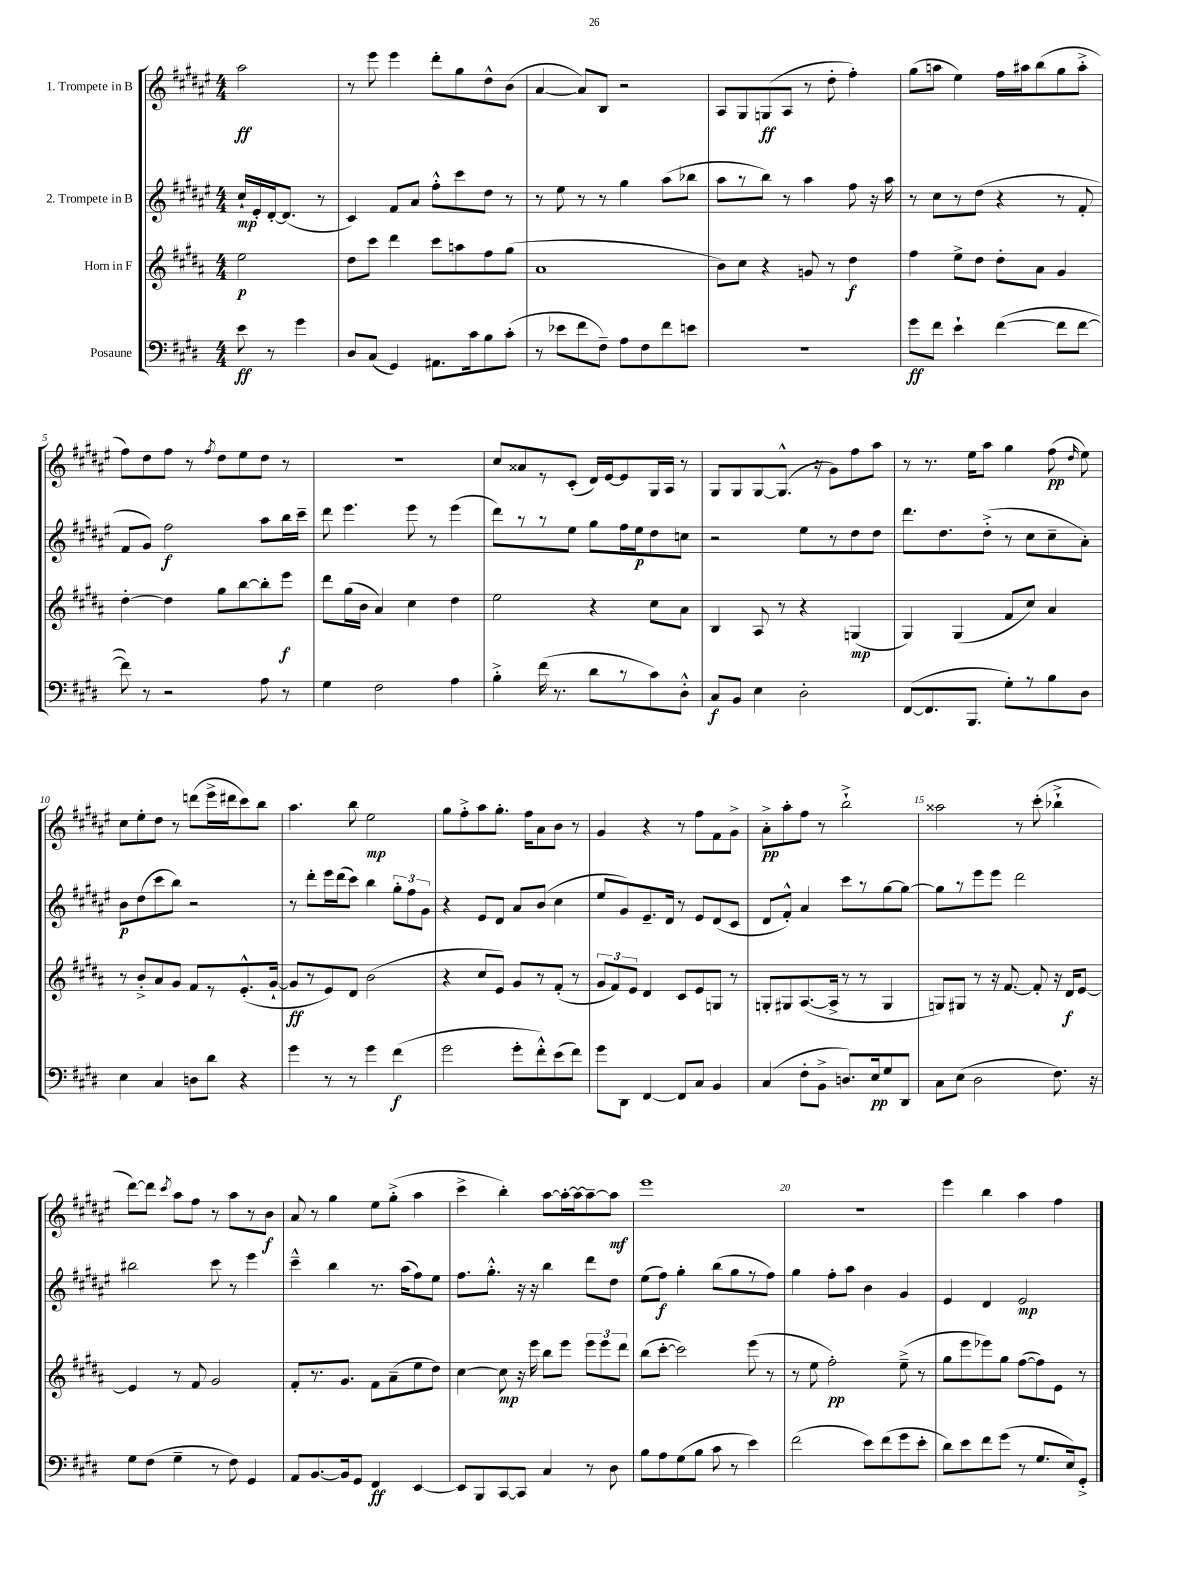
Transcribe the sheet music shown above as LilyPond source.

<<
\new StaffGroup <<
\new Staff = "s0" \with { instrumentName = "1. Trompete in B" } {
    \clef treble \key fis \major \numericTimeSignature \time 4/4 \partial 2
    \autoBeamOff ais''2\ff |
    r8 eis'''8 eis'''4 dis'''8[-. gis''8 dis''8-^ b'8]( |
    ais'4~ ais'8[) b8] r2 |
    ais8[ gis8 g8\ff( ais8] r8 dis''8-. fis''4-.) |
    gis''8[( a''8] eis''4) fis''16[ ais''16 b''8( gis''8 ais''8]-.-> |
    fis''8[) dis''8 fis''8] r8 \acciaccatura { fis''8 } dis''8[ eis''8 dis''8] r8 |
    R1 |
    cis''8[ aisis'8 r8 cis'8]-.( dis'16[) eis'16~ eis'8 gis16 ais16] r8 |
    gis8[ gis8 gis8~ gis8.]-^( r16 gis'8[) fis''8 ais''8] |
    r8 r8. eis''16[ ais''8] gis''4 fis''8\pp( \grace { dis''16 } eis''8) |
    cis''8[ eis''8-. dis''8] r8 d'''8[( eis'''16-> dis'''16 cis'''8) b''8] |
    ais''4. b''8 eis''2\mp |
    gis''8[ fis''8-.-> ais''8 gis''8.]-. fis''16[ ais'8 b'8] r8 |
    gis'4 r4 r8 fis''8[ fis'8 gis'8]-> |
    ais'8[-.->\pp ais''8-. fis''8] r8 b''2-!-> |
    aisis''2 r8 cis'''8-.( bes''4-!-> |
    dis'''8[~) dis'''8] \acciaccatura { cis'''8 } ais''8[ fis''8] r8 ais''8[ r8 b'8]\f |
    ais'8 r8 gis''4 eis''8[ gis''8]-.->( ais''4 |
    cis'''4-> b''4-.) ais''8[~ ais''16~-. ais''16~ ais''8~-- ais''8]\mf |
    eis'''1 |
    R1 |
    eis'''4 b''4 ais''4 fis''4 \bar "|." |
}
\new Staff = "s1" \with { instrumentName = "2. Trompete in B" } {
    \clef treble \key fis \major \numericTimeSignature \time 4/4 \partial 2
    \autoBeamOff cis''16[-!\mp eis'16-. dis'16~-. dis'8.]( r8 |
    cis'4) fis'8[ ais'8] fis''8[-.-^ cis'''8 dis''8] r8 |
    r8 eis''8 r8 r8 gis''4 ais''8[( bes''8] |
    ais''8[ r8 b''8]) r8 ais''4 fis''8 r16 ais''16 |
    r8 cis''8[ r8 dis''8]( r4 r8 fis'8-. |
    fis'8[ gis'8]) fis''2\f ais''8[ b''16 cis'''16]-- |
    dis'''8 eis'''4. eis'''8 r8 eis'''4( |
    dis'''8[) r8 r8 eis''8] gis''8[ fis''16 eis''16\p dis''8 c''8] |
    r2 eis''8[ r8 dis''8 dis''8] |
    dis'''8.[ dis''8. dis''8]-.->( r8 cis''8[ cis''8-- ais'8]-.) |
    b'8[\p dis''8( cis'''8 b''8]) r2 |
    r8 dis'''8[-. eis'''16 dis'''16( cis'''8]) b''4 \tuplet 3/2 { gis''8[-. fis''8 gis'8] } |
    r4 eis'8[ dis'8] ais'8[ b'8]( cis''4 |
    eis''8[ gis'8) eis'8.-- dis'16] r8 eis'8[ dis'8( cis'8] |
    dis'8[ fis'8]-.-^) ais'4 cis'''8[ r8 gis''8~ gis''8]~ |
    gis''8[ r8 eis'''8 eis'''8] dis'''2 |
    bis''2 cis'''8 r8 eis'''4 |
    cis'''4---^ b''4 r8. ais''16[( fis''8) eis''8] |
    fis''8.[ gis''8.]-.-^ r16 r16 b''4 dis'''8[ dis''8] |
    eis''8[( fis''8]\f) gis''4-. b''8[( gis''8 r8 fis''8]) |
    gis''4 fis''8[-. ais''8] b'4 gis'4 |
    eis'4 dis'4 eis'2\mp \bar "|." |
}
\new Staff = "s2" \with { instrumentName = "Horn in F" } {
    \clef treble \key b \major \numericTimeSignature \time 4/4 \partial 2
    \autoBeamOff e''2\p |
    dis''8[ cis'''8] dis'''4 cis'''8[ a''8 fis''8 gis''8]( |
    ais'1 |
    b'8[) cis''8] r4 g'8 r8 dis''4\f |
    fis''4 e''8[-> dis''8] dis''8[-. ais'8] gis'4 |
    dis''4~-. dis''4 gis''8[ b''8~ b''8-. e'''8]\f |
    dis'''8[ gis''16( b'16] ais'4) cis''4 dis''4 |
    e''2 r4 cis''8[ ais'8] |
    b4 ais8 r8 r4 g4\mp( |
    gis4) gis4( fis'8[ cis''8]) ais'4 |
    r8 b'8[-.-> ais'8 gis'8] fis'8[ r8 e'8.-.-^( gis'16]~-! |
    gis'8[\ff r8 e'8) dis'8] b'2( |
    r4 cis''8[ e'8]) gis'8[ r8 fis'8]-.( r8 |
    \tuplet 3/2 { gis'8[ fis'8) e'8] } dis'4 cis'8[ e'8 g8] r8 |
    g8[-. gis8 ais8.~( ais16]-> r8 r8 gis4 |
    g8[) gis8] r8 r16 fis'8.~ fis'8-. r16 dis'16[\f e'8]~ |
    e'4 r8 fis'8 gis'2 |
    fis'8[-. r8. gis'8.] fis'8[ ais'8--( e''8 dis''8]) |
    cis''4~ cis''8\mp r16 e'''16 b''8[ e'''8] \tuplet 3/2 { e'''8[ e'''8 dis'''8] } |
    b''8[( cis'''8]~-. cis'''2) e'''8( r8 |
    r8 e''8 fis''2-.\pp) e''8--->( r8 |
    gis''8[ e'''8 ees'''8) gis''8] fis''8[~( fis''8) e'8] r8 \bar "|." |
}
\new Staff = "s3" \with { instrumentName = "Posaune" } {
    \clef bass \key e \major \numericTimeSignature \time 4/4 \partial 2
    \autoBeamOff e'8\ff r8 gis'4 |
    dis8[ cis8]( gis,4) ais,8.[ cis'16 b8 cis'8]-.( |
    r8 ees'8[ fis'8 fis8]--) a8[ fis8 fis'8 e'8] |
    R1 |
    gis'8[\ff fis'8] e'4-! fis'4~( fis'8[ fis'8]~ |
    fis'8) r8 r2 a8 r8 |
    gis4 fis2 a4 |
    b4-.-> fis'16( r8. dis'8[ r8 cis'8) dis8]-.-^ |
    cis8[\f b,8] e4 dis2-. |
    fis,8[~( fis,8. b,,8.] gis8[-.) r8 b8 dis8] |
    e4 cis4 d8[ dis'8] r4 |
    gis'4 r8 r8 gis'4 fis'4\f( |
    gis'2 gis'8[-. fis'8-.-^) e'8( fis'8]) |
    gis'8[ dis,8] fis,4~ fis,8[ cis8] b,4 |
    cis4( fis8[-. b,8]-> d8.[) e16\pp gis8 dis,8] |
    cis8[ e8]( dis2 fis8.) r16 |
    gis8[ fis8]( gis4-- r8 fis8) gis,4 |
    a,8[ b,8.~ b,16 gis,8] fis,4\ff e,4~ |
    e,8[ b,,8 cis,8~ cis,8] cis4 r8 dis8 |
    b8[ a8 gis8( b8] cis'8 r8 e'4) |
    fis'2( e'8[) fis'8( gis'8 e'8]-. |
    dis'8[) e'8 fis'8 gis'8]( r8 gis8.[ e16) gis,8]-.-> \bar "|." |
}
>>
>>
\layout { \context { \Score \override BarNumber.break-visibility = ##(#f #t #t) barNumberVisibility = #(every-nth-bar-number-visible 5) } }
